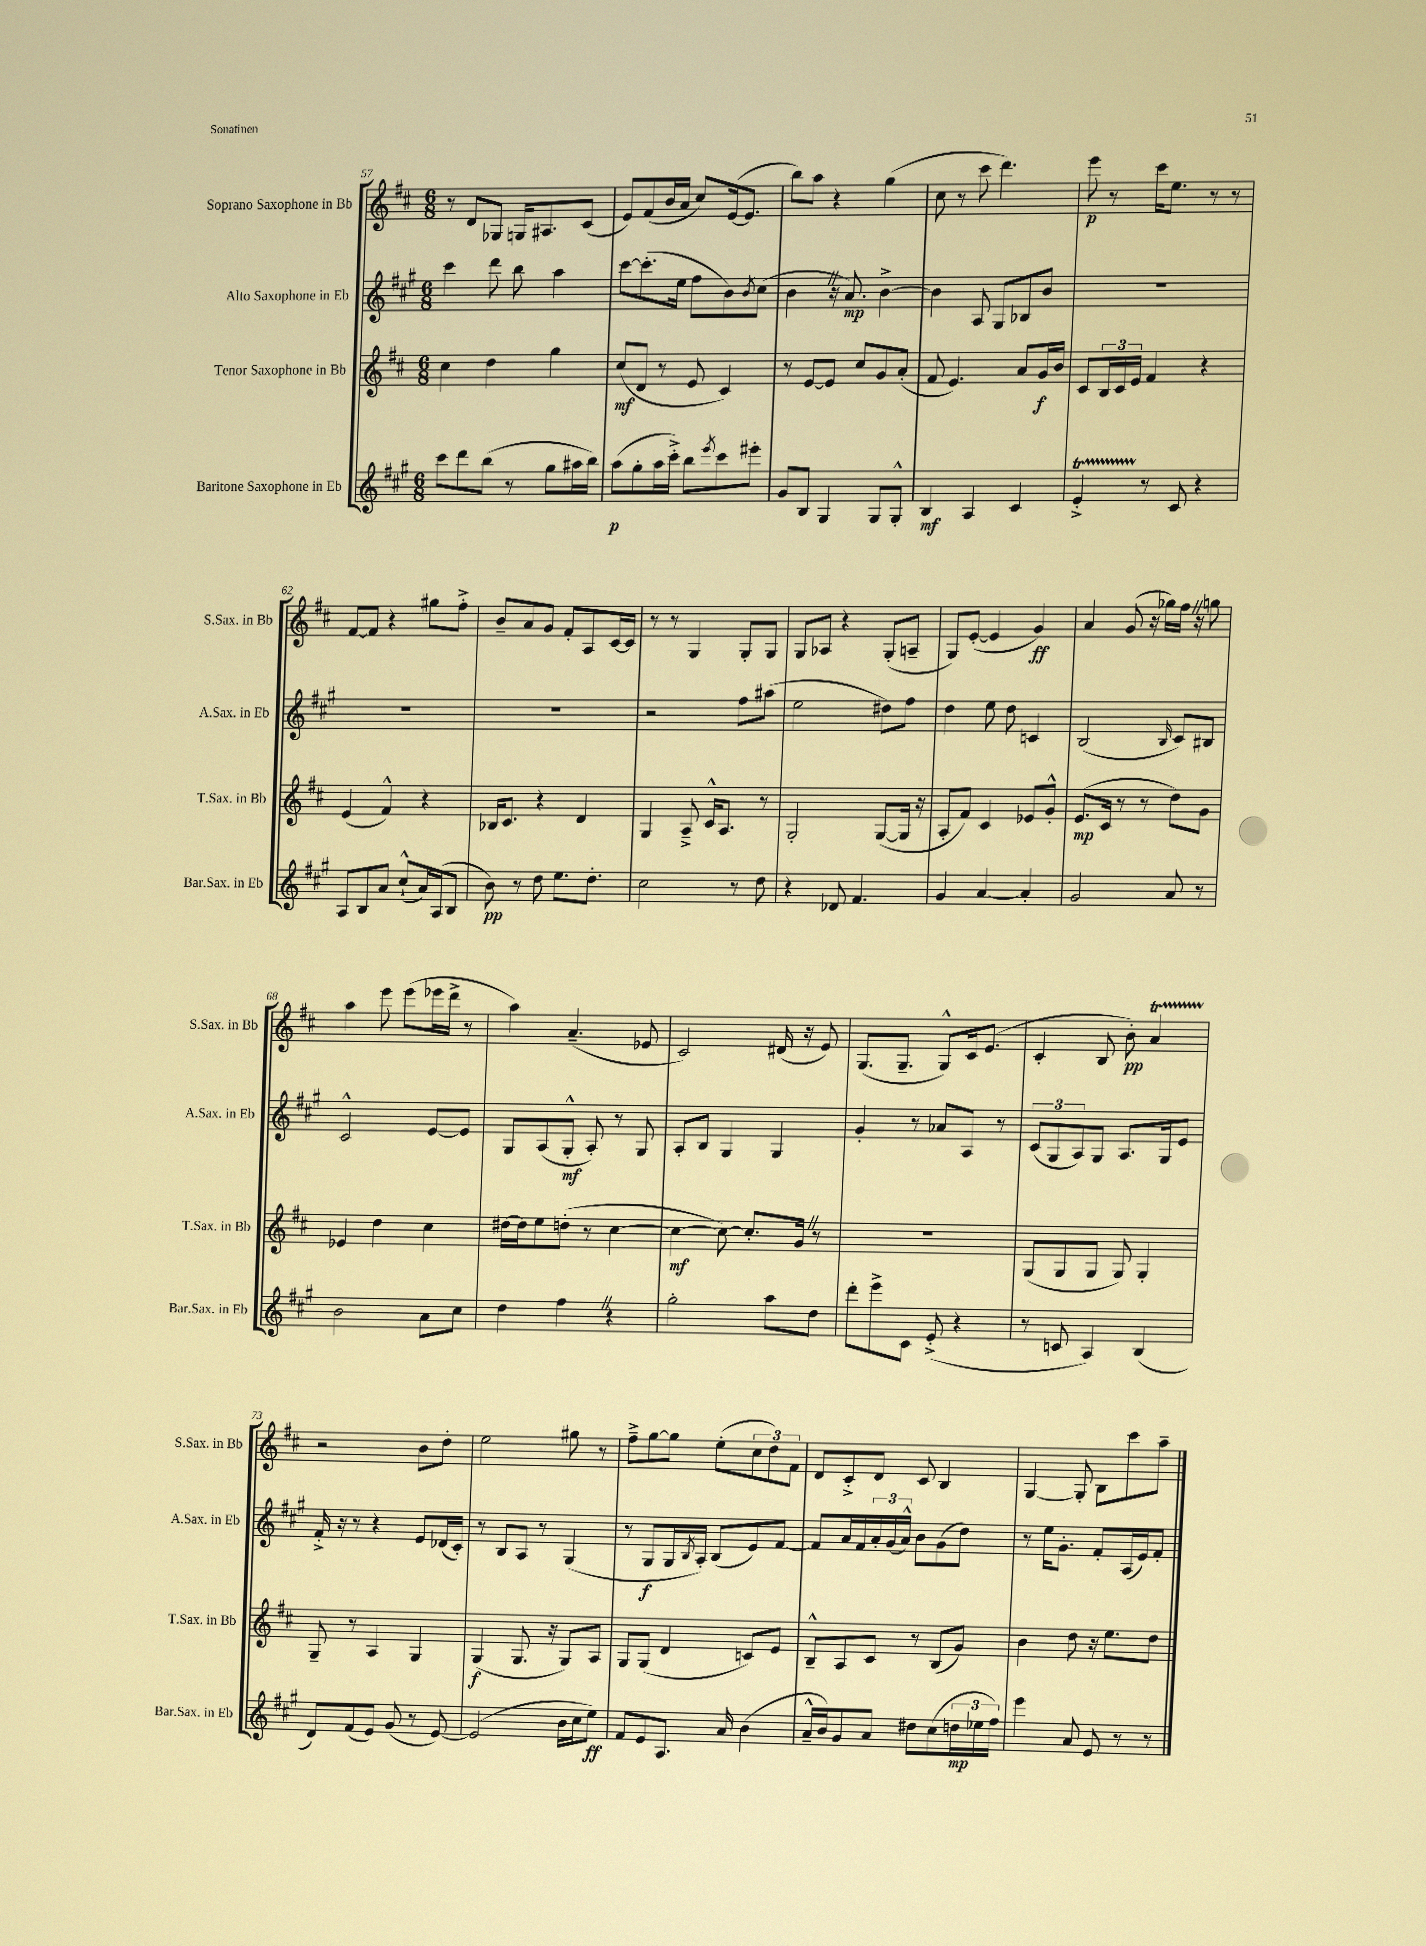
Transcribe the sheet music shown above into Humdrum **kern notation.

**kern	**dynam	**kern	**dynam	**kern	**dynam	**kern	**dynam
*part4	*part4	*part3	*part3	*part2	*part2	*part1	*part1
*staff4	*staff4	*staff3	*staff3	*staff2	*staff2	*staff1	*staff1
*I"Baritone Saxophone in Eb	*	*I"Tenor Saxophone in Bb	*	*I"Alto Saxophone in Eb	*	*I"Soprano Saxophone in Bb	*
*I'Bar.Sax. in Eb	*	*I'T.Sax. in Bb	*	*I'A.Sax. in Eb	*	*I'S.Sax. in Bb	*
*clefG2	*	*clefG2	*	*clefG2	*	*clefG2	*
*k[f#c#g#]	*	*k[f#c#]	*	*k[f#c#g#]	*	*k[f#c#]	*
*M6/8	*	*M6/8	*	*M6/8	*	*M6/8	*
=57	=57	=57	=57	=57	=57	=57	=57
8ccc#\L	.	4cc#\	.	4ccc#\	.	8r	.
8ddd\	.	.	.	.	.	8d/L	.
(8bb\J	.	4dd\	.	8ddd\	.	8G-X/J	.
8r	.	.	.	8bb\	.	16Gn/KL	.
.	.	.	.	.	.	8.A#X/	.
8gg#\L	.	4gg\	.	4aa\	.	.	.
16aa#X\L	.	.	.	.	.	(8c#/J	.
16bb\JJ)	.	.	.	.	.	.	.
=58	=58	=58	=58	=58	=58	=58	=58
(8aa\L	p	(8cc#/L	mf	[8ccc#\L	.	8e/L)	.
8gg#'\	.	8d/J	.	(8.ccc#'\]	.	(8f#/	.
16aa\L	.	8r	.	.	.	16b/L	.
16ccc#'^\JJ)	.	.	.	16ee\Jk	.	16a/JJ	.
8bb\L	.	8e/	.	8ff#\L	.	8cc#/L)	.
8qeee/	.	.	.	.	.	.	.
8ccc#\	.	4c#/)	.	8b\)	.	([16e/k	.
.	.	.	.	.	.	8.e/J]	.
.	.	.	.	8qb/	.	.	.
8eee#X'\J	.	.	.	(8cc#\J	.	.	.
=59	=59	=59	=59	=59	=59	=59	=59
8g#/L	.	8r	.	4bZ\	.	8bb\L)	.
8B/J	.	[8e/L	.	.	.	8aa\J	.
4G#/	.	8e/J]	.	16r	.	4r	.
.	.	.	.	8.a/)	mp	.	.
.	.	8cc#/L	.	.	.	.	.
8G#/L	.	8g/	.	[4b^\	.	(4gg\	.
8G#'^^/J	.	(8a'/J	.	.	.	.	.
=60	=60	=60	=60	=60	=60	=60	=60
4B/	mf	8f#/	.	4b\]	.	8cc#\	.
.	.	4.e/)	.	.	.	8r	.
4A/	.	.	.	8A/	.	8ccc#\	.
.	.	.	.	8G#/L	.	4.ddd\)	.
4c#/	.	8a/L	.	8B-X/	.	.	.
.	.	16g/L	f	8b/J	.	.	.
.	.	16b/JJ	.	.	.	.	.
=61	=61	=61	=61	=61	=61	=61	=61
4eT'^/	.	8c#/L	.	2.r	.	8eee\	p
.	.	24B/L	.	.	.	8r	.
.	.	24c#/	.	.	.	.	.
.	.	24e/JJ	.	.	.	.	.
8r	.	4f#/	.	.	.	16ccc#\KL	.
.	.	.	.	.	.	8.ee\J	.
8c#/	.	.	.	.	.	.	.
4r	.	4r	.	.	.	8r	.
.	.	.	.	.	.	8r	.
!!LO:LB:g=z
=62	=62	=62	=62	=62	=62	=62	=62
8A/L	.	(4e/	.	2.r	.	[8f#/L	.
8B/	.	.	.	.	.	8f#/J]	.
8a/J	.	4f#^^/)	.	.	.	4r	.
(8cc#`^^/L	.	.	.	.	.	.	.
16a/L)	.	4r	.	.	.	8gg#X\L	.
(16A/J	.	.	.	.	.	.	.
8B/J	.	.	.	.	.	8ff#'^\J	.
=63	=63	=63	=63	=63	=63	=63	=63
8b\)	pp	16B-X/KL	.	2.r	.	8b~/L	.
.	.	8.c#/J	.	.	.	.	.
8r	.	.	.	.	.	8a/	.
8dd\	.	4r	.	.	.	8g/J	.
8.ee\L	.	.	.	.	.	8f#'/L	.
.	.	4d/	.	.	.	8A/	.
8.dd'\J	.	.	.	.	.	.	.
.	.	.	.	.	.	[16c#/L	.
.	.	.	.	.	.	16c#/JJ]	.
=64	=64	=64	=64	=64	=64	=64	=64
2cc#\	.	4G/	.	2r	.	8r	.
.	.	.	.	.	.	8r	.
.	.	8A~^/	.	.	.	4G/	.
.	.	16c#^^/KL	.	.	.	.	.
.	.	8.A/J	.	.	.	.	.
8r	.	.	.	8ff#\L	.	8G'/L	.
8dd\	.	8r	.	(8aa#X\J	.	8G/J	.
=65	=65	=65	=65	=65	=65	=65	=65
4r	.	2G'/	.	2ee\	.	8G/L	.
.	.	.	.	.	.	8A-X/J	.
8d-X/	.	.	.	.	.	4r	.
4.f#/	.	.	.	.	.	.	.
.	.	([8G/L	.	8dd#X\L)	.	(8G'/L	.
.	.	16G/Jk]	.	8ff#\J	.	8An~/J	.
.	.	16r	.	.	.	.	.
=66	=66	=66	=66	=66	=66	=66	=66
4g#/	.	8A'/L	.	4dd\	.	8G/L)	.
.	.	8f#/J)	.	.	.	([8e'/J	.
[4a/	.	4c#/	.	8ee\	.	4e/]	.
.	.	.	.	8dd\	.	.	.
4a'/]	.	8e-X/L	.	4cn/	.	4g/)	ff
.	.	8g'^^/J	.	.	.	.	.
=67	=67	=67	=67	=67	=67	=67	=67
2g#/	.	(8.e/L	mp	(2B/	.	4a/	.
.	.	16c#/Jk	.	.	.	.	.
.	.	8r	.	.	.	(8g/	.
.	.	8r	.	.	.	16r	.
.	.	.	.	.	.	16gg-X\LL)	.
.	.	.	.	16qqB/	.	.	.
8a/	.	8dd\L)	.	8c#/L)	.	16ff#Z\JJ	.
.	.	.	.	.	.	16r	.
8r	.	8g\J	.	8B#X/J	.	8ggn\	.
!!LO:LB:g=z
=68	=68	=68	=68	=68	=68	=68	=68
2b\	.	4e-X/	.	2c#^^/	.	4aa\	.
.	.	4dd\	.	.	.	8eee\	.
.	.	.	.	.	.	(8eee\L	.
8a\L	.	4cc#\	.	[8e/L	.	16eee-X\L	.
.	.	.	.	.	.	16ddd^\JJ	.
8cc#\J	.	.	.	8e/J]	.	8r	.
=69	=69	=69	=69	=69	=69	=69	=69
4dd\	.	[16dd#X\LL	.	8G#/L	.	4aa\)	.
.	.	16dd#\J]	.	.	.	.	.
.	.	8ee\	.	(8A/	.	.	.
4ff#Z\	.	(8ddn'\J	.	8G#'^^/J	mf	(4.a~/	.
.	.	8r	.	8A'/)	.	.	.
4r	.	[4cc#\	.	8r	.	.	.
.	.	.	.	8G#/	.	8e-X/	.
=70	=70	=70	=70	=70	=70	=70	=70
2gg#'\	.	4cc#\_	mf	8A'/L	.	2c#/)	.
.	.	.	.	8B/J	.	.	.
.	.	8cc#\_)	.	4G#/	.	.	.
.	.	8.cc#'/L]	.	.	.	.	.
8aa\L	.	.	.	4G#/	.	(16d#X/	.
.	.	16gZ/Jk	.	.	.	16r	.
8dd\J	.	8r	.	.	.	8e/)	.
=71	=71	=71	=71	=71	=71	=71	=71
8ddd'\L	.	2.r	.	4g#'/	.	(8.G/L	.
8eee^\	.	.	.	.	.	.	.
.	.	.	.	.	.	8.G~/J	.
8c#\J	.	.	.	8r	.	.	.
(8e'^/	.	.	.	8a-X/L	.	8G^^/L)	.
4r	.	.	.	8A/J	.	16c#/k	.
.	.	.	.	.	.	(8.e/J	.
.	.	.	.	8r	.	.	.
=72	=72	=72	=72	=72	=72	=72	=72
8r	.	(8G/L	.	(12c#/L	.	4c#'/	.
.	.	.	.	12G#/	.	.	.
8cn/	.	8G/	.	.	.	.	.
.	.	.	.	12A/)	.	.	.
4A/)	.	8G/J	.	8G#/J	.	8B/	.
.	.	8G/)	.	8.A/L	.	8b'\)	pp
(4B/	.	4G'/	.	.	.	4aT/	.
.	.	.	.	16G#/k	.	.	.
.	.	.	.	8e/J	.	.	.
!!LO:LB:g=z
=73	=73	=73	=73	=73	=73	=73	=73
8d/L)	.	8G~/	.	16f#'^/	.	2r	.
.	.	.	.	16r	.	.	.
(8f#/	.	8r	.	8r	.	.	.
8e/J)	.	4A/	.	4r	.	.	.
(8g#/	.	.	.	.	.	.	.
8r	.	4G/	.	8e/L	.	8b\L	.
[8e/)	.	.	.	(16d-X/L	.	8dd'\J	.
.	.	.	.	16c#'/JJ)	.	.	.
=74	=74	=74	=74	=74	=74	=74	=74
(2e/]	.	(4G/	f	8r	.	2ee\	.
.	.	.	.	8B/L	.	.	.
.	.	8.G/	.	8A/J	.	.	.
.	.	.	.	8r	.	.	.
.	.	16r	.	.	.	.	.
16b\LL	.	8G/L)	.	(4G#/	.	8gg#X\	.
16cc#\J	.	.	.	.	.	.	.
8ee\J)	ff	8A/J	.	.	.	8r	.
=75	=75	=75	=75	=75	=75	=75	=75
8f#/L	.	8G/L	.	8r	.	8ff#~^\L	.
8e/	.	(8G/J	.	8G#/L	f	[8gg\	.
8.A/J	.	4d/	.	16G#/L	.	8gg\J]	.
.	.	.	.	8qB/	.	.	.
.	.	.	.	16A'/JJ)	.	.	.
.	.	.	.	(8B/L	.	(8ee'\L	.
16a/	.	.	.	.	.	.	.
(4b\	.	8cn/L)	.	8e/)	.	12cc#\	.
.	.	.	.	.	.	12dd\)	.
.	.	8e/J	.	[8f#/J	.	.	.
.	.	.	.	.	.	12f#\J	.
=76	=76	=76	=76	=76	=76	=76	=76
16a~^^/LL	.	8B~^^/L	.	8f#/L]	.	8d/L	.
16b/J)	.	.	.	.	.	.	.
8g#/	.	8A/	.	16a/L	.	8c#'^/	.
.	.	.	.	16f#/	.	.	.
8a/J	.	8c#/J	.	24a'/	.	8d/J	.
.	.	.	.	(24g#/	.	.	.
.	.	.	.	24a^^/JJ)	.	.	.
8dd#X\L	.	8r	.	8b\L	.	8c#/	.
(8cc#\	.	(8B/L	.	(8g#\	.	4B/	.
24ddn\L	mp	8g/J)	.	8dd\J)	.	.	.
24ee-X\	.	.	.	.	.	.	.
24ff#\JJ)	.	.	.	.	.	.	.
=77	=77	=77	=77	=77	=77	=77	=77
4eee\	.	4b\	.	8r	.	[4G/	.
.	.	.	.	16ee\KL	.	.	.
.	.	.	.	8.g#'\J	.	.	.
8a/	.	8dd\	.	.	.	8G'/]	.
8e/	.	16r	.	8f#'/L	.	8B\L	.
.	.	8.ee\L	.	.	.	.	.
8r	.	.	.	(16A/L	.	8ccc#\	.
.	.	.	.	16e/J)	.	.	.
8r	.	8dd\J	.	8f#'/J	.	8aa~\J	.
==	==	==	==	==	==	==	==
*-	*-	*-	*-	*-	*-	*-	*-
